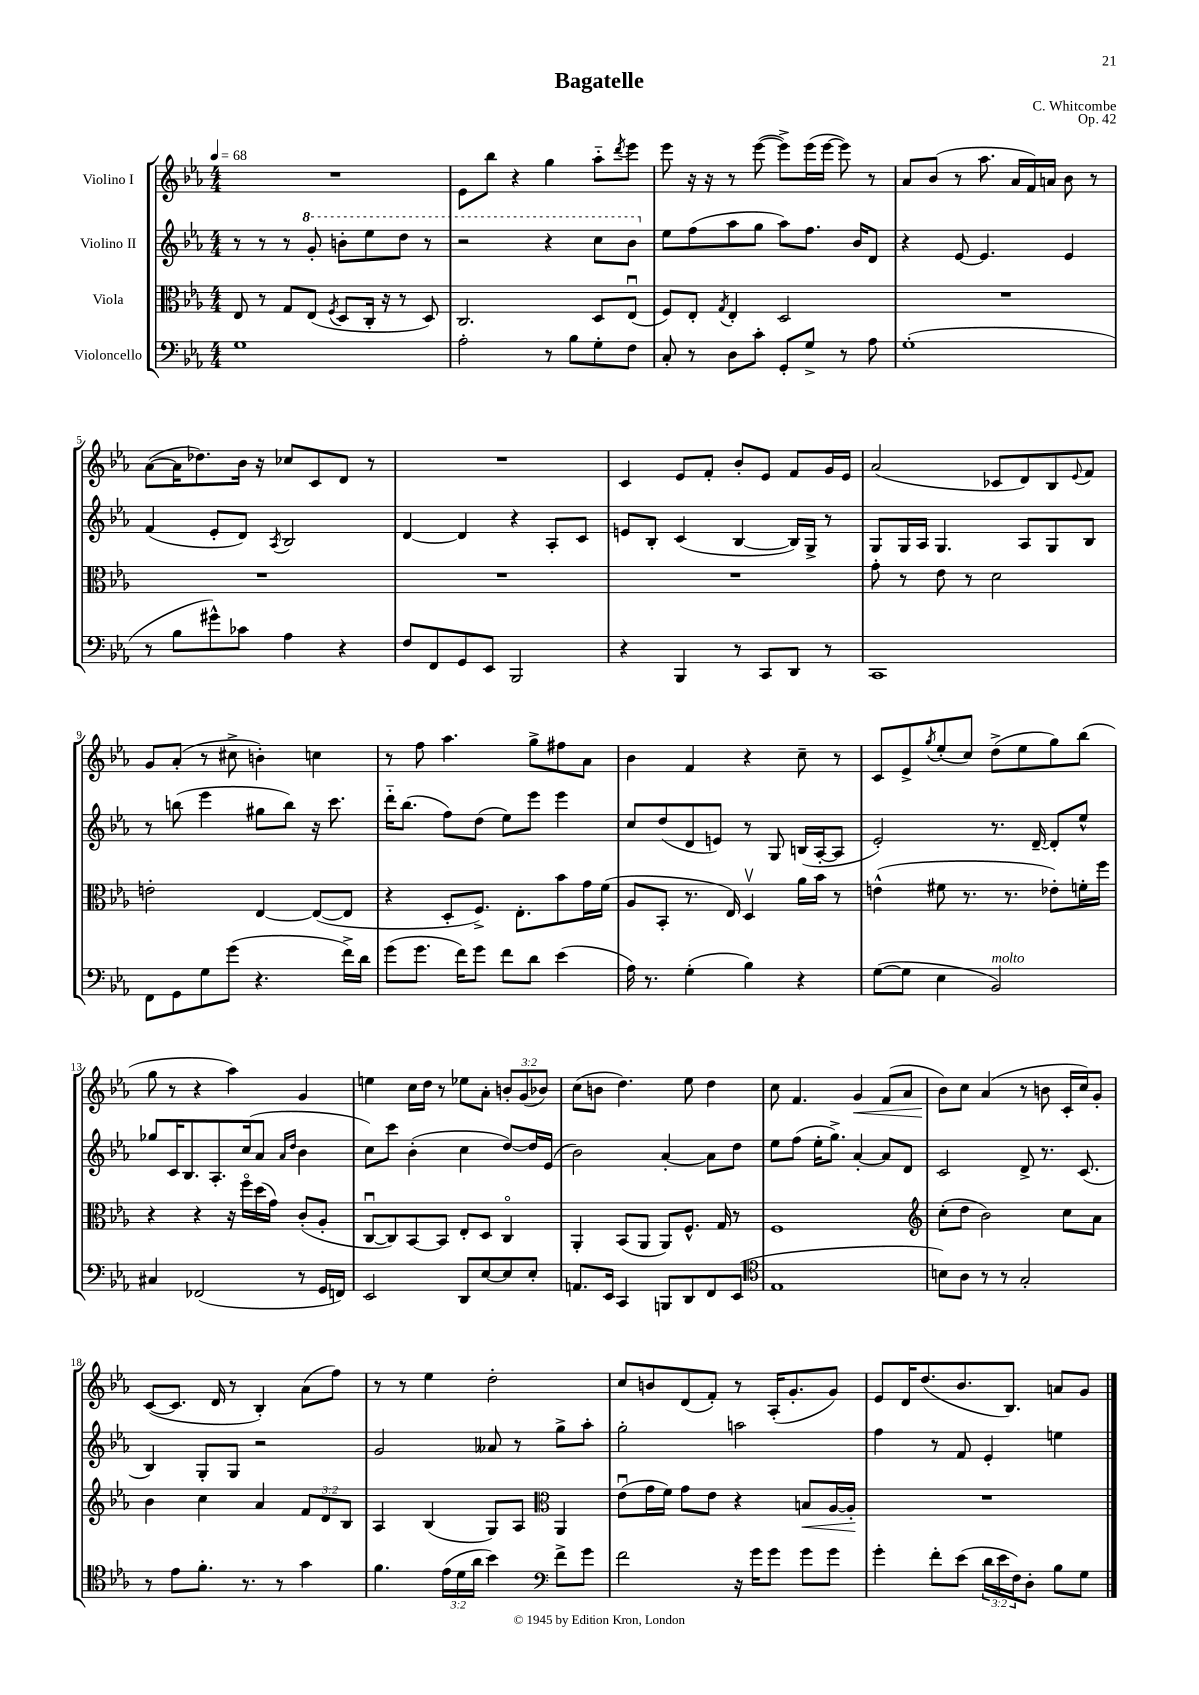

**kern	**kern	**kern	**kern
*staff4	*staff3	*staff2	*staff1
*clefF4	*clefC3	*clefG2	*clefG2
*k[b-e-a-]	*k[b-e-a-]	*k[b-e-a-]	*k[b-e-a-]
*M4/4	*M4/4	*M4/4	*M4/4
*MM68	*MM68	*MM68	*MM68
1G	8E-/	8r	1r
.	8r	8r	.
.	8G/L	8r	.
.	(8E-/J	8gg'/	.
.	8qF/	.	.
.	8D/L	8bb'\L	.
.	16C'/Jk	8eee-\	.
.	16r	.	.
.	8r	8ddd\J	.
.	8D/)	8r	.
=	=	=	=
2A-'\	2.C/	2r	8e-\L
.	.	.	8bb-\J
.	.	.	4r
8r	.	4r	4gg\
8B-\L	.	.	.
8G'\	8D/L	8ccc\L	8aa-'~\L
.	.	.	8qddd/
8F\J	(8E-u/J	8bb-\J	8eee-\J
=	=	=	=
8C'/	8F/L)	8ee-\L	8eee-\
8r	8E-'/J	(8ff\	16r
.	.	.	16r
.	8qG/	.	.
8D\L	4E-'/	8aa-\	8r
8c'\J	.	8gg\J	([8eee-\
8GG'/L	2D/	8aa-\L)	8eee-^\]L)
8G^/J	.	8.ff\J	(16eee-\L
.	.	.	[16eee-\JJ
8r	.	.	8eee-\])
.	.	16b-/LK	.
8A-\	.	8d/J	8r
=	=	=	=
(1G'	1r	4r	8a-/L
.	.	.	(8b-/J
.	.	[8e-/	8r
.	.	4.e-/]	8.aa-\
.	.	.	16a-/LL
.	.	.	16f/)
.	.	.	16a/JJ
.	.	4e-/	8b-\
.	.	.	8r
=	=	=	=
8r	1r	(4f/	([8a-\L
8B-\L	.	.	16a-\]K
.	.	.	8.dd-\)
8g#^^\)	.	8e-'/L	.
8c-\J	.	8d/J)	16b-\Jk
.	.	.	16r
.	.	8qA-/	.
4A-\	.	2B-/	8cc-/L
.	.	.	8c/
4r	.	.	8d/J
.	.	.	8r
=	=	=	=
8F/L	1r	[4d/	1r
8FF/	.	.	.
8GG/	.	4d/]	.
8EE-/J	.	.	.
2BBB-/	.	4r	.
.	.	8A-'/L	.
.	.	8c/J	.
=	=	=	=
4r	1r	8e/L	4c/
.	.	8B-'/J	.
4BBB-/	.	(4c/	8e-/L
.	.	.	8f'/J
8r	.	[4B-/	8b-'/L
8CC/L	.	.	8e-/J
8DD/J	.	16B-/]LL)	8f/L
.	.	16G^/JJ	.
8r	.	8r	16g/L
.	.	.	16e-/JJ
=	=	=	=
1CC	8g'\	8G/L	(2a-/
.	8r	16G/L	.
.	.	16A-/JJ	.
.	8e-\	4.G/	.
.	8r	.	.
.	2d\	.	8c-/L
.	.	8A-/L	8d/)
.	.	8G/	8B-/
.	.	.	8qqe-/
.	.	8B-/J	8f/J
=	=	=	=
8FF\L	2e'\	8r	8g/L
8GG\	.	(8bb\	(8a-'/J
8G\	.	4eee-\	8r
(8g\J	.	.	8cc#^\
4.r	[4E-/	8gg#\L	4b'\)
.	.	8bb\J)	.
.	(8E-/_L	16r	4cc\
.	.	8.ccc\	.
16f^\LL)	8E-/]J	.	.
16d\JJ	.	.	.
=	=	=	=
(8g\L	4r	16ddd'~\LK	8r
.	.	(8.bb-\J	.
8.g\J	.	.	8ff\
.	8D'/L	8ff\L)	4.aa-\
16f\LK)	.	.	.
8g\J	8.F^/J)	(8dd\J	.
8f\L	.	8ee-\L)	.
.	8.E-'\L	.	.
8d\J	.	8eee-\J	8gg^\L
(4e-\	8b-\	4eee-\	8ff#\
.	16g\L	.	8a-\J
.	(16f\JJ	.	.
=	=	=	=
16A-\)	8A-/L	8cc/L	4b-\
8.r	.	.	.
.	8BB-'/J	(8dd/	.
(4G'\	8.r	8d/	4f/
.	.	8e/J)	.
.	16E-/)	.	.
4B-\)	4Dv/	8r	4r
.	.	8G/	.
4r	16a-\LL	(16B/LL	8cc~\
.	16b-\JJ	[16A-'/J	.
.	8r	8A-/]J	8r
=	=	=	=
([8G\L	(4e^^\	2e-'/)	8c/L
8G\]J	.	.	8e-^/
.	.	.	8qgg/
4E-\	8f#\	.	(8ee-'/
.	8.r	.	8cc/J)
2BB-/)	.	8.r	(8dd^\L
.	8.r	.	.
.	.	.	8ee-\
.	.	[16d~/	.
.	8e-'\L)	8d'/]L	8gg\)
.	16f'\L	8ee-^^/J	(8bb-\J
.	16ff\JJ	.	.
=	=	=	=
4C#/	4r	8gg-/L	8gg\
.	.	16c/K	8r
.	.	8.B-/	.
(2FF-/	4r	.	4r
.	.	8.A-'/	.
.	16r	.	4aa-\)
.	16ffo\LL	(16cc/k	.
.	(16dd\	8a-/J	.
.	16g\JJ)	.	.
.	.	16qqa-/LL	.
.	.	16qqdd/JJ	.
8r	(8c'/L	4b-\	4g/
16GG/LL	8A-'/J	.	.
16FF/JJ)	.	.	.
=	=	=	=
2EE-/	[8Cu/L	8cc\L)	4ee\
.	8C/])	8ccc\J	.
.	[8BB-/	(4b-'\	16cc\LL
.	.	.	16dd\JJ
.	8BB-/]J	.	8r
8DD/L	8E-'/L	4cc\	8ee-\L
[8E-/	8D/J	.	8a-'\J
8E-/]	4Co/	[8dd/L)	12b'/L
.	.	.	(12g/
8E-'/J	.	16dd/]L	.
.	.	.	12b-/J)
.	.	(16e-/JJ	.
=	=	=	=
8.AA/L	4AA-'/	2b-\)	(8cc\L
.	.	.	8b\J
16EE-/Jk	.	.	.
4CC/	(8BB-/L	.	4.dd\)
.	8AA-/J	.	.
8BBB/L	8AA-/L)	[4a-'/	.
8DD/	8.F^^/J	.	8ee-\
8FF/	.	8a-\]L	4dd\
.	16G/	.	.
(8EE-/J	8r	8dd\J	.
=	=	=	=
*clefC4	*	*	*
1E-	1F	8ee-\L	8cc\
.	.	(8ff\J	4.f/
.	.	16ee-'\LK	.
.	.	8.gg^\J)	.
.	.	[4a-'/	4g/
.	.	8a-/]L	(8f/L
.	.	8d/J	8a-/J
=	=	=	=
*	*clefG2	*	*
8B\L)	(8cc'\L	2c/	8b-\L)
8A-\J	8dd\J	.	8cc\J
8r	2b-\)	.	(4a-/
8r	.	.	.
2G'/	.	8d^/	8r
.	.	8.r	8b\
.	8cc\L	.	16c'/LL
.	.	(8.c/	16cc/J)
.	8a-\J	.	8g'/J
=	=	=	=
8r	4b-\	4B-/)	([8c/L
8e-\L	.	.	8.c/]J
8.f'\J	4cc\	8G'/L	.
.	.	.	16d/
.	.	8G/J	8r
8.r	.	.	.
.	4a-/	2r	4B-'/)
8r	.	.	.
4g\	12f/L	.	(8a-\L
.	12d/	.	.
.	.	.	8ff\J)
.	12B-/J	.	.
=	=	=	=
4.f\	4A-/	2g/	8r
.	.	.	8r
.	(4B-/	.	4ee-\
(24e-\LL	.	.	.
24d\	.	.	.
24a-\JJ	.	.	.
4b-\)	8G/L)	8a--/	2dd'\
.	8A-/J	8r	.
*clefF4	*clefC3	*	*
8f^\L	4AA-/	8gg^\L	.
8g\J	.	8aa-'\J	.
=	=	=	=
2f\	(8e-u\L	2gg'\	8cc/L
.	16g\L	.	8b/
.	16f\JJ)	.	.
.	8g\L	.	(8d/
.	8e-\J	.	8f'/J)
16r	4r	2aa\	8r
16g\LK	.	.	.
8g\J	.	.	(16A-'/LK
.	.	.	8.g'/
8g\L	8B/L	.	.
8g\J	[16A-/L	.	8g/J)
.	16A-'/]JJ	.	.
=	=	=	=
4g'\	1r	4ff\	8e-/L
.	.	.	16d/K
.	.	.	(8.dd/
8f'\L	.	8r	.
(8e-\J	.	8f/	8.b-/
24d\LL	.	4e-'/	.
24e-\	.	.	.
.	.	.	8.B-/J)
24F\J)	.	.	.
8D'\J	.	.	.
8B-\L	.	4ee\	8a/L
8G\J	.	.	8g/J
==	==	==	==
*-	*-	*-	*-
